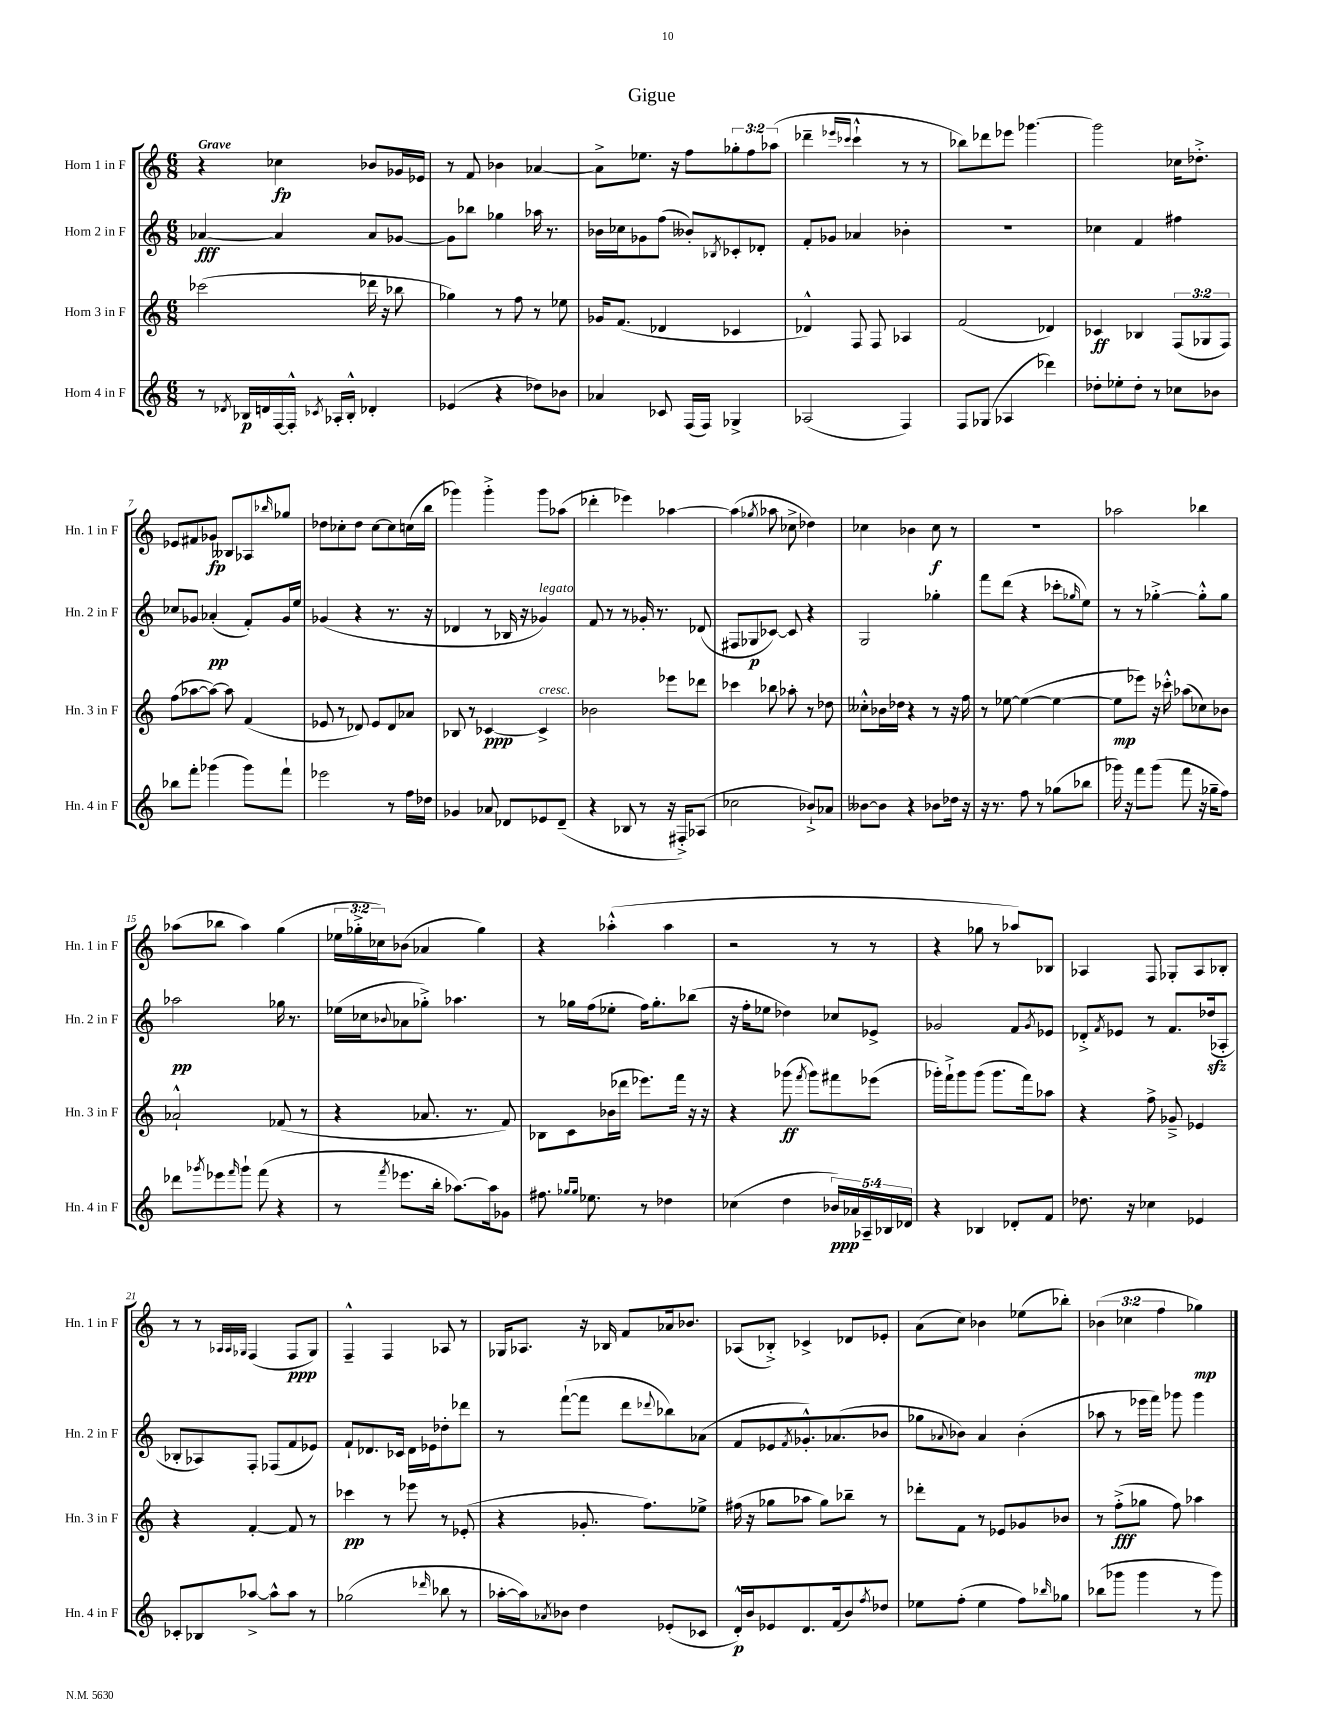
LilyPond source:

\header { title = "Gigue" }
<<
\new StaffGroup <<
\new Staff = "s0" \with { instrumentName = "Horn 1 in F" shortInstrumentName = "Hn. 1 in F" } {
    \clef treble \key c \major \numericTimeSignature \time 6/8 \override Staff.TupletNumber.text = #tuplet-number::calc-fraction-text \tempo "Grave"
    r4 ces''4\fp bes'8 ges'16 ees'16 |
    r8 f'8 bes'4 aes'4~ |
    aes'8-> ees''8. r16 f''8 \tuplet 3/2 { ges''8-. f''8 aes''8( } |
    des'''4-- \grace { ees'''16 ces'''16 } ces'''4-!-^ r8 r8 |
    bes''8) des'''8 ees'''8 ges'''4.~ |
    ges'''2 ces''16 des''8.-.-> |
    ees'8 fis'8 ges'8\fp beses8 aes8 \grace { bes''16 } ges''8 |
    des''8 ces''8-. des''8 ces''8~ ces''8 c''16( b''16 |
    ges'''4) ges'''4-.-> ges'''8 aes''8( |
    des'''4-. ees'''4) aes''4~ |
    aes''4( \acciaccatura { ges''8 } aes''8 ces''8-> des''4) |
    ces''4 bes'4 ces''8\f r8 |
    R2. |
    aes''2 bes''4 |
    aes''8( bes''8 aes''4) g''4( |
    \tuplet 3/2 { ees''16 ges''16-.-> ces''16) } bes'8( aes'4 ges''4) |
    r4 aes''4-.-^( aes''4 |
    r2 r8 r8 |
    r4 ges''8 r8 aes''8) bes8 |
    aes4 f8 ges8-. aes8 bes8-. |
    r8 r8 \grace { aes32 aes32 ges32 } f4( f8\ppp ges8) |
    f4---^ f4 aes8 r8 |
    ges16 aes8. r16 bes16 f'8 aes'16 bes'8. |
    aes8( bes8-.->) ces'4-> des'8 ees'8-. |
    a'8( c''8) bes'4 ees''8( bes''8-.) |
    \tuplet 3/2 { bes'4( ces''4 f''4 } ges''4\mp) \bar "|." |
}
\new Staff = "s1" \with { instrumentName = "Horn 2 in F" shortInstrumentName = "Hn. 2 in F" } {
    \clef treble \key c \major \numericTimeSignature \time 6/8
    aes'4~\fff aes'4 aes'8 ges'8~ |
    ges'8 bes''8 ges''4 aes''16 r8. |
    bes'16 ces''16 ges'8 f''8( beses'8-.) \acciaccatura { bes8 } ces'8-. des'8-. |
    f'8-. ges'8 aes'4 bes'4-. |
    R2. |
    ces''4 f'4 fis''4 |
    ces''8 ges'8 aes'4-.\pp( f'8-.) ges'16 e''16 |
    ges'4( r4 r8. r16 |
    des'4 r8 bes16 r16 ges'4^\markup { \italic "legato" }) |
    f'8 r8 r8 ges'16-. r8. des'8( |
    fis8 ges8\p ces'8~) ces'8 r4 |
    g2 ges''4-. |
    f'''8 d'''8( r4 ces'''8-. \grace { ges''16 } e''8) |
    r8 r8 ges''4~-.-> ges''8-.-^ ges''8 |
    aes''2\pp ges''16 r8. |
    ees''16( ces''16 \appoggiatura { bes'8 } aes'8 ges''8-.->) aes''4. |
    r8 ges''16 f''16( ees''8-. f''16) ges''8.-. bes''8( |
    r16 f''16-. ees''8 des''4) ces''8 ees'8-> |
    ges'2 f'8 \acciaccatura { ges'8 } ees'8 |
    des'8-.-> \acciaccatura { f'8 } ees'8 r8 f'8. des''16\sfz( aes8-. |
    bes8-. aes8) f8-. fes8( f'8 ees'8) |
    f'8-! des'8. ces'16 des'16 ees'16 des''8-. des'''8 |
    r8 f'''8~-!( f'''8 d'''8 \appoggiatura { des'''8 } bes''8) aes'8( |
    f'8 ees'8 \acciaccatura { f'8 } ges'8.-.-^) aes'8.( bes'8 |
    ges''8 \appoggiatura { aes'8 } bes'8) aes'4 bes'4-.( |
    aes''8 r8 ees'''16 f'''16) ges'''8 ges'''4 \bar "|." |
}
\new Staff = "s2" \with { instrumentName = "Horn 3 in F" shortInstrumentName = "Hn. 3 in F" } {
    \clef treble \key c \major \numericTimeSignature \time 6/8 \override Staff.TupletNumber.text = #tuplet-number::calc-fraction-text
    ces'''2( des'''16 r16 bes''8 |
    ges''4) r8 f''8 r8 ees''8 |
    ges'16 f'8.( des'4 ces'4 |
    des'4-^) f8 f8 aes4 |
    f'2( des'4) |
    ces'4\ff bes4 \tuplet 3/2 { f8( ges8 f8) } |
    f''8( aes''8~ aes''8~) aes''8 f'4( |
    ees'8 r8 des'8) ees'8 des'8 aes'8 |
    bes8 r8 ces'4~\ppp ces'4->^\markup { \italic "cresc." } |
    bes'2 ees'''8 des'''8 |
    ces'''4 bes''8 aes''8-. r8 des''8 |
    ceses''8-.-^ bes'16 des''16 r4 r8 r16 f''16 |
    r8 ees''8~ ees''4~( ees''4~ |
    ees''8\mp ees'''8) r16 ces'''16-.-^ aes''8( ces''8) bes'8 |
    aes'2-!-^ fes'8( r8 |
    r4 aes'8. r8. f'8) |
    bes8 c'8 bes'16( des'''16 ees'''8.) f'''16 r16 r16 |
    r4 ges'''8\ff( \acciaccatura { f'''8 } ges'''8) fis'''8 ees'''8( |
    ges'''16-.) f'''16-!-> ges'''8 ges'''8( ges'''8. f'''16) aes''8 |
    r4 f''8-> ges'8---> ees'4 |
    r4 f'4~-. f'8 r8 |
    ces'''4\pp r8 ees'''8 r8 ees'8-.( |
    r4 ges'8.-. f''8.) ees''8-> |
    fis''16( r16 ges''8 aes''8 ges''8) bes''8-- r8 |
    des'''8-. f'8 r8 ees'8 ges'8 bes'8 |
    r8 f''8-.->\fff( ges''8 f''8) aes''4 \bar "|." |
}
\new Staff = "s3" \with { instrumentName = "Horn 4 in F" shortInstrumentName = "Hn. 4 in F" } {
    \clef treble \key c \major \numericTimeSignature \time 6/8 \override Staff.TupletNumber.text = #tuplet-number::calc-fraction-text
    r8 \acciaccatura { des'8 } bes16\p d'16 f16~ f16-.-^ \acciaccatura { ces'8 } aes16-. bes16-.-^ des'4-. |
    ees'4( r4 des''8) bes'8 |
    aes'4 ces'8 f16( f16) ges4-> |
    aes2( f4) |
    f8 ges8( aes4 des'''4) |
    des''8-. ees''8-. des''8-. r8 ces''8 bes'8 |
    bes''8 f'''8-. ges'''4( ges'''8) f'''8-! |
    ees'''2 r8 f''16 des''16 |
    ges'4 aes'8 des'8 ees'8 des'8--( |
    r4 bes8 r8 r16 fis16-.->) aes8( |
    ces''2 bes'8-!->) aes'8 |
    beses'8~ beses'8 r4 bes'8 des''16 r16 |
    r16 r8. f''8 r8 ges''8( bes''8 |
    ges'''16) r16 f'''8 ges'''8( f'''8 r16 ges''16-- f''8) |
    des'''8 \acciaccatura { ges'''8 } ees'''8 \grace { f'''16 } ges'''8-! f'''8( r4 |
    r8 \acciaccatura { f'''8 } ees'''8. b''16-. aes''8.~) aes''16 ges'8 |
    fis''8. \grace { ges''16 ges''16 } ees''8. r8 des''4 |
    ces''4( d''4 \tuplet 5/4 { bes'16\ppp) aes'16 aes16-- bes16 des'16 } |
    r4 bes4 des'8-. f'8 |
    des''8. r16 ces''4 ees'4 |
    ces'8-. bes8 aes''8~-> aes''8-^ aes''8 r8 |
    ges''2( \grace { des'''16 } bes''8 r8 |
    aes''16~-. aes''16) \acciaccatura { aes'8 } bes'8 d''4 ees'8-.( ces'8 |
    d'16-.-^\p) b'16 ees'8 d'8. f'16( b'8) \acciaccatura { f''8 } des''8 |
    ees''8 f''8-.( ees''4 f''8) \grace { bes''16 } ges''8 |
    bes''8( ges'''8 ges'''4 r8 ges'''8) \bar "|." |
}
>>
>>
